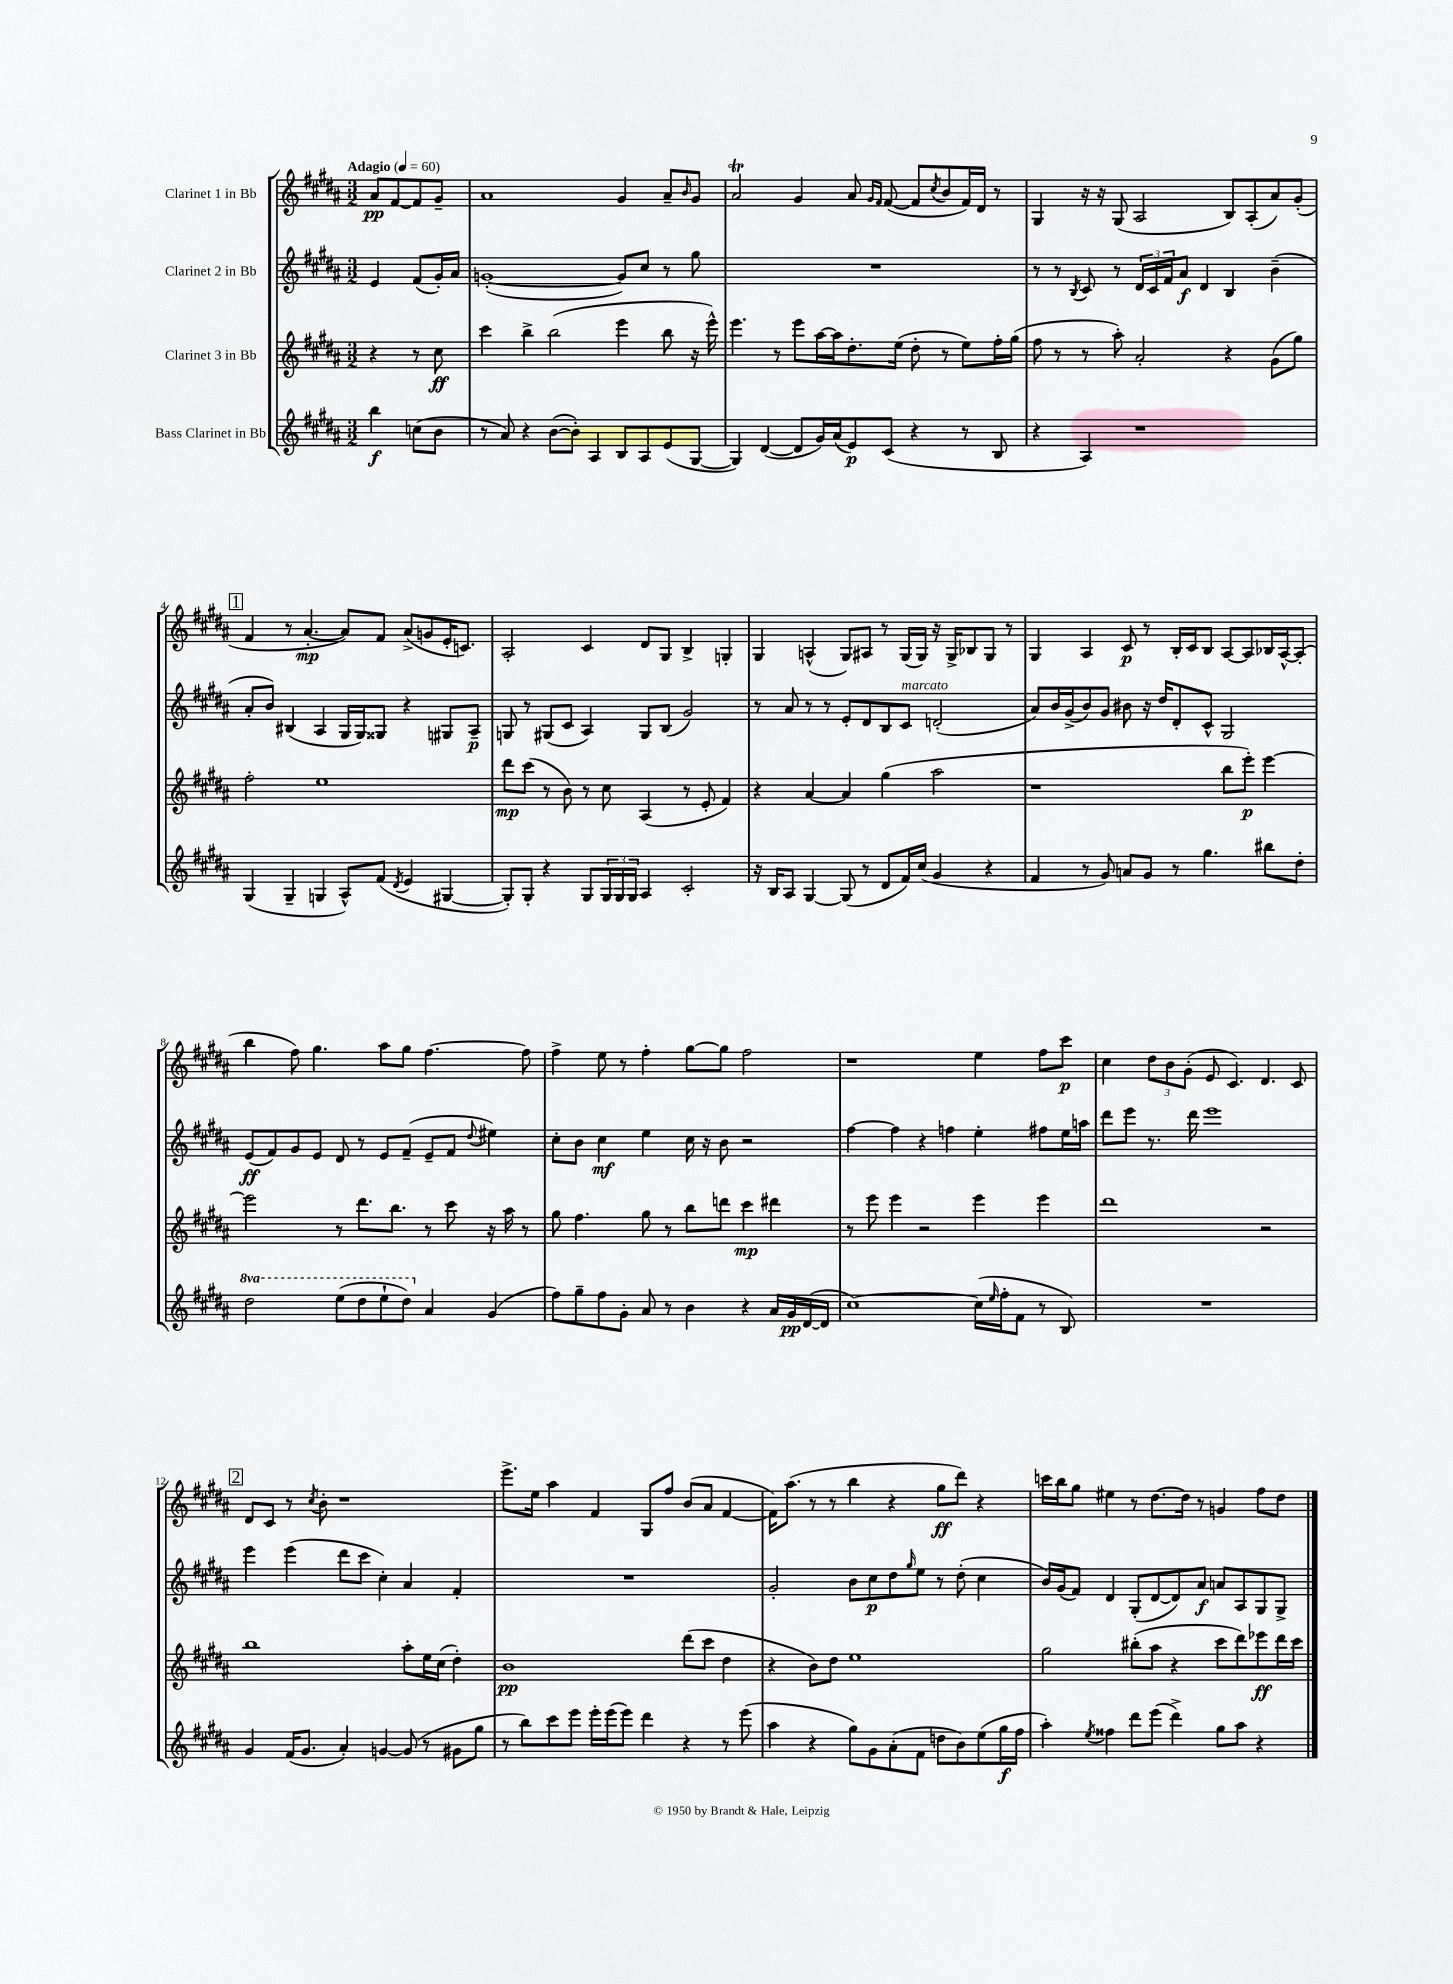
<<
\new StaffGroup <<
\new Staff = "s0" \with { instrumentName = "Clarinet 1 in Bb" } {
    \clef treble \key b \major \numericTimeSignature \time 3/2 \partial 2 \tempo "Adagio" 4 = 60
    ais'8\pp fis'8~ fis'8 gis'8-- |
    ais'1 gis'4 ais'8-- \grace { b'16 } gis'8 |
    ais'2\trill gis'4 ais'8 \grace { gis'16 fis'16 } fis'8~( fis'8 \acciaccatura { cis''8 } b'8 fis'16) dis'16 r8 |
    gis4 r16 r16 gis8( ais2 b8) ais8-.( ais'8) gis'8-.( |
    \mark \markup { \box "1" } fis'4 r8 ais'4.~-.\mp ais'8) fis'8 ais'8->( g'8 e'16-. c'8.) |
    ais2-. cis'4 dis'8 gis8 b4-> g4-. |
    gis4 a4-^( gis8) ais8 r8 gis16( gis16) r16 gis16-> bes8 gis8 r8 |
    gis4 ais4 cis'8\p r8 b16-. cis'16 b8 ais8~ ais8 bes16 ais16~-^ ais8-.( |
    b''4 fis''8) gis''4. ais''8 gis''8 fis''4.~ fis''8 |
    fis''4-> e''8 r8 fis''4-. gis''8~ gis''8 fis''2 |
    r1 e''4 fis''8 cis'''8\p |
    cis''4 \tuplet 3/2 { dis''8 b'8 gis'8-.( } e'8 cis'4.) dis'4. cis'8 |
    \mark \markup { \box "2" } dis'8 cis'8 r8 \acciaccatura { cis''8 } b'8-. r1 |
    e'''8.-> e''16 ais''4 fis'4 gis8 fis''8 b'8( ais'8 fis'4~ |
    fis'16) ais''8.( r8 r8 b''4 r4 gis''8\ff dis'''8) r4 |
    c'''16 b''16 gis''8 eis''4 r8 dis''8.~ dis''16 r8 g'4 fis''8 dis''8 \bar "|." |
}
\new Staff = "s1" \with { instrumentName = "Clarinet 2 in Bb" } {
    \clef treble \key b \major \numericTimeSignature \time 3/2 \partial 2
    e'4 fis'8( gis'16-.) ais'16 |
    g'1~-.( g'8) cis''8 r8 gis''8 |
    R1. |
    r8 r8 \acciaccatura { b8 } cis'8 r8 \tuplet 3/2 { dis'16 cis'16 fis'16 } ais'8\f dis'4 b4 b'4--( |
    \mark \markup { \box "1" } ais'8-. b'8) bis4( ais4 gis16 gis16) gisis8 r4 gis8 ais8--\p |
    g8 r8 gis8( cis'8 ais4) gis8 b8( gis'2) |
    r8 ais'8 r8 r8 e'8-. dis'8 b8 cis'8^\markup { \italic "marcato" } d'2-.( |
    ais'8) b'16 gis'16->( b'8) gis'8 bis'8 r16 dis''16 dis'8-. cis'8-^ gis2 |
    e'8\ff( fis'8) gis'8 e'8 dis'8 r8 e'8 fis'8--( e'8-- fis'8 \appoggiatura { dis''8 } eis''4) |
    cis''8-. b'8 cis''4\mf e''4 cis''16 r16 b'8 r2 |
    fis''4~ fis''4 r4 f''4 e''4-. fis''8 e''16 a''16 |
    dis'''8 e'''8 r8. dis'''16 e'''1 |
    \mark \markup { \box "2" } e'''4 e'''4( dis'''8 cis'''8 cis''4-.) ais'4 fis'4-. |
    R1. |
    gis'2-. b'8 cis''8\p dis''8 \grace { gis''16 } e''8 r8 dis''8-.( cis''4 |
    b'16) gis'16( fis'8) dis'4 gis8-.( dis'8~ dis'8) ais'8\f a'8 ais8 gis8 gis8-> \bar "|." |
}
\new Staff = "s2" \with { instrumentName = "Clarinet 3 in Bb" } {
    \clef treble \key b \major \numericTimeSignature \time 3/2 \partial 2
    r4 r8 cis''8\ff |
    cis'''4 b''4-> b''2( e'''4 b''8 r16 e'''16-^) |
    e'''4. r8 e'''8 ais''16~ ais''16 dis''8.-. e''16( dis''8-. r8 e''8) fis''16-. gis''16( |
    fis''8 r8 r8 ais''8-.) ais'2-. r4 gis'8( gis''8) |
    \mark \markup { \box "1" } fis''2-. e''1 |
    dis'''8\mp cis'''8( r8 b'8) r8 cis''8 ais4( r8 e'8-. fis'4) |
    r4 ais'4~ ais'4 gis''4( ais''2 |
    r1 b''8 e'''8-.\p) e'''4~ |
    e'''2 r8 dis'''8. b''8. r8 cis'''8 r16 ais''16 r8 |
    gis''8 fis''4. gis''8 r8 b''8 d'''8 cis'''4\mp dis'''4 |
    r8 e'''8 e'''4 r2 e'''4 e'''4 |
    dis'''1 r2 |
    \mark \markup { \box "2" } b''1 ais''8-. e''16 cis''16( dis''4-.) |
    b'1\pp dis'''8( cis'''8 dis''4 |
    r4 b'8) dis''8 e''1 |
    gis''2 bis''8-.( ais''8 r4 cis'''8 dis'''8) ees'''8\ff dis'''16 cis'''16 \bar "|." |
}
\new Staff = "s3" \with { instrumentName = "Bass Clarinet in Bb" } {
    \clef treble \key b \major \numericTimeSignature \time 3/2 \set Staff.ottavationMarkups = #ottavation-simple-ordinals \partial 2
    b''4\f c''8( b'8 |
    r8 ais'8) r4 b'8~( b'8-.) ais4 b8 ais8 e'8( gis8~ |
    gis4) dis'4~( dis'8 gis'16) ais'16( e'8\p) cis'8( r4 r8 b8 |
    r4 ais4) r1 |
    \mark \markup { \box "1" } gis4( gis4-- g4 ais8-^) fis'8( \acciaccatura { dis'8 } e'4 gis4~ |
    gis8-.) gis8-. r4 gis8 \tuplet 3/2 { gis16 gis16 gis16 } ais4 cis'2-. |
    r16 b16 ais8 gis4~ gis8( r8 dis'8 fis'16) cis''16( gis'4 r4 |
    fis'4 r8 gis'8) a'8 gis'8 r8 gis''4. bis''8 dis''8-. |
    \ottava #1 dis'''2 e'''8( dis'''8 e'''8-! dis'''8) \ottava #0 ais'4 gis'4( |
    fis''8) gis''8-- fis''8 gis'8-. ais'8 r8 b'4 r4 ais'16 gis'16\pp dis'16~( dis'16 |
    cis''1~) cis''16( \grace { e''16 } fis''16-. fis'8 r8 b8) |
    R1. |
    \mark \markup { \box "2" } gis'4 fis'16( gis'8. ais'4-.) g'4~ g'8( r8 gis'8 gis''8 |
    r8 b''8) cis'''8 e'''8 e'''16-. e'''16( e'''8) dis'''4 r4 r8 e'''8( |
    ais''4 r4 gis''8) gis'8 ais'8-.( fis'8 d''8 b'8) e''8( gis''16\f fis''16 |
    ais''4-.) \acciaccatura { e''8 } fisis''4 dis'''8 e'''8( dis'''4->) gis''8 ais''8 r4 \bar "|." |
}
>>
>>
